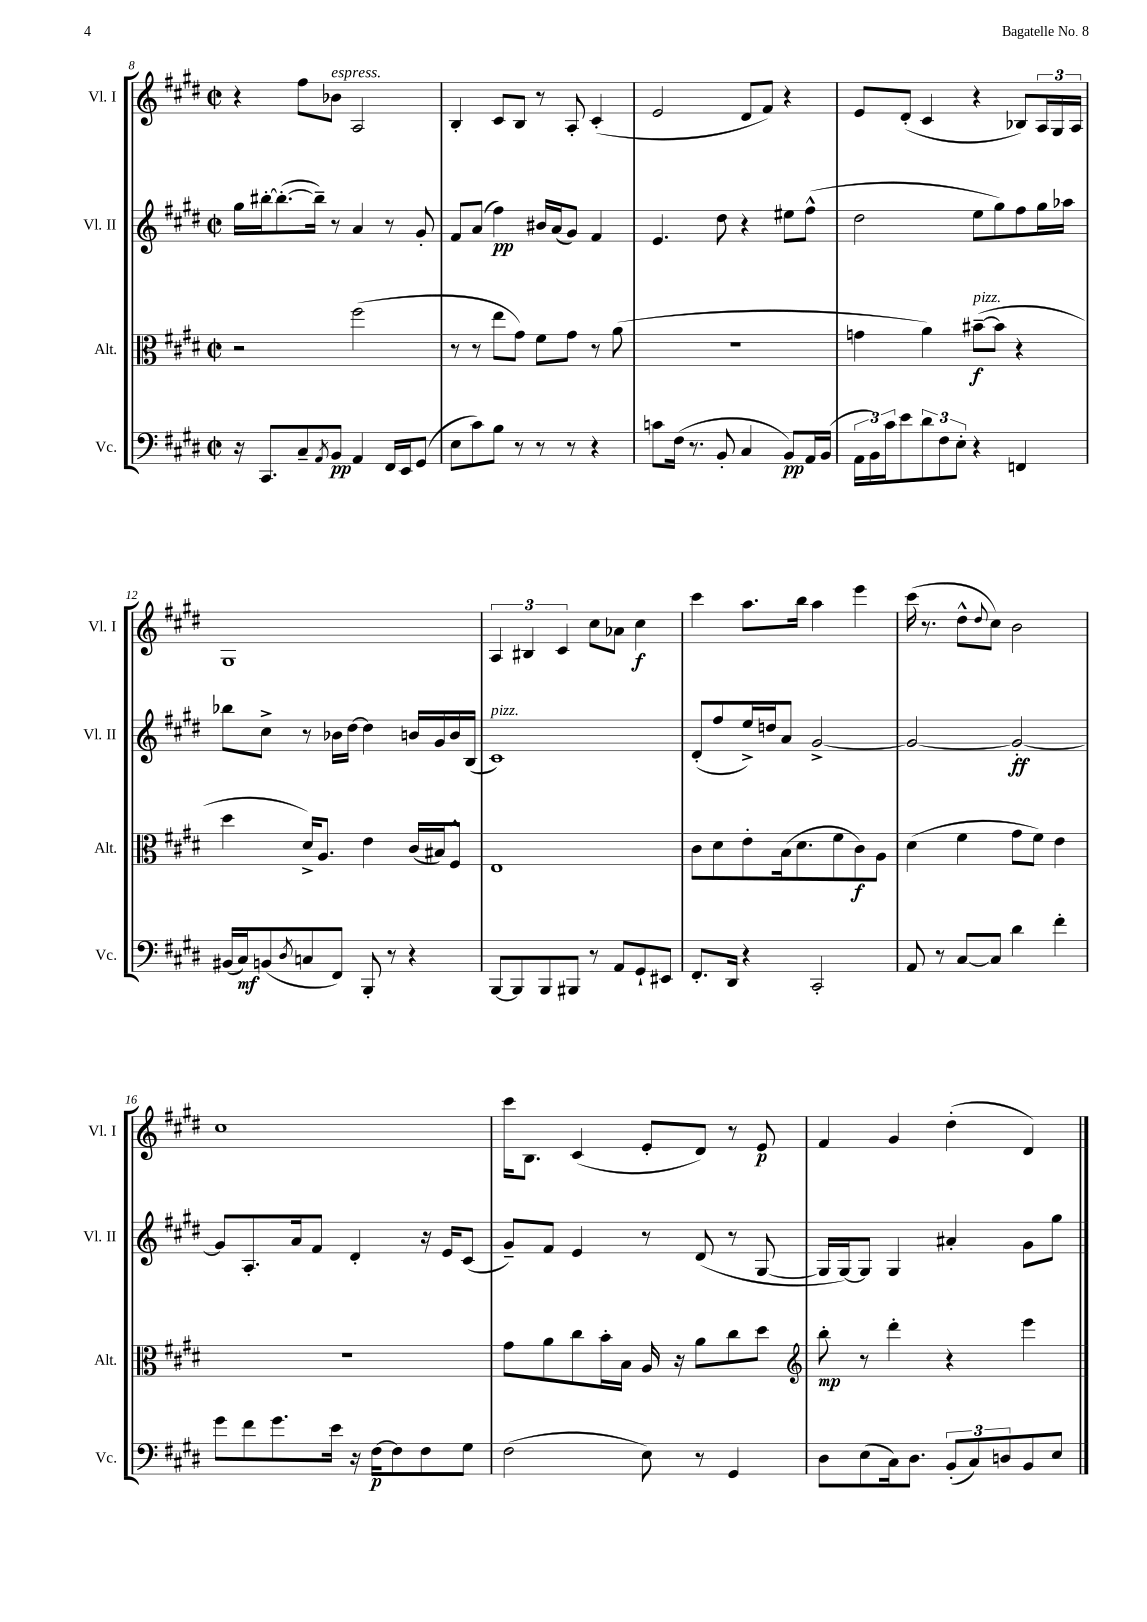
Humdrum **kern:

**kern	**dynam	**kern	**dynam	**kern	**dynam	**kern	**dynam
*part4	*part4	*part3	*part3	*part2	*part2	*part1	*part1
*staff4	*staff4	*staff3	*staff3	*staff2	*staff2	*staff1	*staff1
*I"Vc.	*	*I"Alt.	*	*I"Vl. II	*	*I"Vl. I	*
*I'Vc.	*	*I'Alt.	*	*I'Vl. II	*	*I'Vl. I	*
*clefF4	*	*clefC3	*	*clefG2	*	*clefG2	*
*k[f#c#g#d#]	*	*k[f#c#g#d#]	*	*k[f#c#g#d#]	*	*k[f#c#g#d#]	*
*M2/2	*	*M2/2	*	*M2/2	*	*M2/2	*
*met(c|)	*	*met(c|)	*	*met(c|)	*	*met(c|)	*
=8	=8	=8	=8	=8	=8	=8	=8
16r	.	2r	.	16gg#\LL	.	4r	.
8.CC#/L	.	.	.	[16bb#X'\J	.	.	.
.	.	.	.	(8.bb#'\_	.	.	.
8C#~/	.	.	.	.	.	8ff#\L	.
.	.	.	.	16bb#~\Jk])	.	.	.
8qAA/	.	.	.	.	.	.	.
!	!	!	!	!	!	!LO:TX:a:i:t=espress.	!
8BB/J	pp	.	.	8r	.	8b-X\J	.
4AA/	.	(2ff#\	.	4a/	.	2A/	.
16FF#/LL	.	.	.	8r	.	.	.
16EE/J	.	.	.	.	.	.	.
(8GG#/J	.	.	.	8g#'/	.	.	.
=9	=9	=9	=9	=9	=9	=9	=9
8E\L	.	8r	.	8f#/L	.	4B'/	.
8c#\)	.	8r	.	(8a/J	.	.	.
8B\J	.	8ee\L	.	4ff#\)	pp	8c#/L	.
8r	.	8g#\J)	.	.	.	8B/J	.
8r	.	8f#\L	.	16b#X/LL	.	8r	.
.	.	.	.	(16a/J	.	.	.
8r	.	8g#\J	.	8g#/J)	.	8A'/	.
4r	.	8r	.	4f#/	.	(4c#'/	.
.	.	(8a\	.	.	.	.	.
=10	=10	=10	=10	=10	=10	=10	=10
8cn\L	.	1r	.	4.e/	.	2e/	.
(16F#\Jk	.	.	.	.	.	.	.
8.r	.	.	.	.	.	.	.
8BB'/	.	.	.	8dd#\	.	.	.
4C#/	.	.	.	4r	.	8d#/L	.
.	.	.	.	.	.	8f#/J)	.
8BB/L)	pp	.	.	8ee#X\L	.	4r	.
16AA/L	.	.	.	(8ff#^^\J	.	.	.
(16BB/JJ	.	.	.	.	.	.	.
=11	=11	=11	=11	=11	=11	=11	=11
24AA\LL	.	4gn\	.	2dd#\	.	8e/L	.
24BB\)	.	.	.	.	.	.	.
24c#\J	.	.	.	.	.	.	.
8e\	.	.	.	.	.	(8d#'/J	.
12d#\	.	4a\)	.	.	.	4c#/	.
12F#\	.	.	.	.	.	.	.
12E'\J	.	.	.	.	.	.	.
!	!	!LO:TX:a:i:t=pizz.	!	!	!	!	!
4r	.	([8b#X~\L	f	8ee\L	.	4r	.
.	.	8b#\J]	.	8gg#\)	.	.	.
4FFn/	.	4r	.	8ff#\	.	8B-X/L)	.
.	.	.	.	16gg#\L	.	24A/L	.
.	.	.	.	.	.	24G#/	.
.	.	.	.	16aa-X\JJ	.	.	.
.	.	.	.	.	.	24A/JJ	.
!!LO:LB:g=z
=12	=12	=12	=12	=12	=12	=12	=12
(16BB#X/LL	.	4dd#\	.	8bb-X\L	.	1G#	.
16C#/J)	mf	.	.	.	.	.	.
(8BBn/	.	.	.	8cc#^\J	.	.	.
8qD#/	.	.	.	.	.	.	.
8Cn/	.	16d#^/KL)	.	8r	.	.	.
.	.	8.A/J	.	.	.	.	.
8FF#/J)	.	.	.	16b-X\LL	.	.	.
.	.	.	.	[16dd#\JJ	.	.	.
8BBB'/	.	4e\	.	4dd#\]	.	.	.
8r	.	.	.	.	.	.	.
4r	.	(16c#/LL	.	16bn/LL	.	.	.
.	.	16B#X/J)	.	16g#/	.	.	.
.	.	8F#^^/J	.	16b/	.	.	.
.	.	.	.	(16B/JJ	.	.	.
=13	=13	=13	=13	=13	=13	=13	=13
!	!	!	!	!LO:TX:a:i:t=pizz.	!	!	!
[8BBB/L	.	1E	.	1c#)	.	6A/	.
8BBB/]	.	.	.	.	.	.	.
.	.	.	.	.	.	6B#X/	.
8BBB/	.	.	.	.	.	.	.
.	.	.	.	.	.	6c#/	.
8BBB#X/J	.	.	.	.	.	.	.
8r	.	.	.	.	.	8cc#\L	.
8AA/L	.	.	.	.	.	8a-X\J	.
8GG#`/	.	.	.	.	.	4cc#\	f
8EE#X/J	.	.	.	.	.	.	.
=14	=14	=14	=14	=14	=14	=14	=14
8.FF#'/L	.	8c#\L	.	(8d#'/L	.	4ccc#\	.
.	.	8d#\	.	8ff#/	.	.	.
16DD#/Jk	.	.	.	.	.	.	.
4r	.	8e'\	.	16ee^/L)	.	8.aa\L	.
.	.	.	.	16ddn/J	.	.	.
.	.	(16B\k	.	8a/J	.	.	.
.	.	8.d#\	.	.	.	16bb\Jk	.
2CC#'/	.	.	.	[2g#^/	.	4aa\	.
.	.	8f#\	.	.	.	.	.
.	.	8c#\)	f	.	.	4eee\	.
.	.	8A\J	.	.	.	.	.
=15	=15	=15	=15	=15	=15	=15	=15
8AA/	.	(4d#\	.	2g#/_	.	(16ccc#\	.
.	.	.	.	.	.	8.r	.
8r	.	.	.	.	.	.	.
[8C#/L	.	4f#\	.	.	.	8dd#^^\L	.
.	.	.	.	.	.	8qqdd#/	.
8C#/J]	.	.	.	.	.	8cc#\J)	.
4d#\	.	8g#\L	.	2g#'/_	ff	2b\	.
.	.	8f#\J)	.	.	.	.	.
4f#'\	.	4e\	.	.	.	.	.
!!LO:LB:g=z
=16	=16	=16	=16	=16	=16	=16	=16
8g#\L	.	1r	.	8g#/L]	.	1cc#	.
8f#\	.	.	.	8.A'/	.	.	.
8.g#\	.	.	.	.	.	.	.
.	.	.	.	16a/k	.	.	.
.	.	.	.	8f#/J	.	.	.
16e\Jk	.	.	.	.	.	.	.
16r	.	.	.	4d#'/	.	.	.
[16F#\KL	p	.	.	.	.	.	.
8F#\]	.	.	.	.	.	.	.
8F#\	.	.	.	16r	.	.	.
.	.	.	.	16e/KL	.	.	.
8G#\J	.	.	.	(8c#/J	.	.	.
=17	=17	=17	=17	=17	=17	=17	=17
(2F#\	.	8g#\L	.	8g#~/L)	.	16ccc#\KL	.
.	.	.	.	.	.	8.B\J	.
.	.	8a\	.	8f#/J	.	.	.
.	.	8cc#\	.	4e/	.	(4c#/	.
.	.	16b'\L	.	.	.	.	.
.	.	16B\JJ	.	.	.	.	.
8E\)	.	16A/	.	8r	.	8e'/L	.
.	.	16r	.	.	.	.	.
8r	.	8a\L	.	(8d#/	.	8d#/J)	.
4GG#/	.	8cc#\	.	8r	.	8r	.
.	.	8dd#\J	.	[8G#/	.	8e/	p
=18	=18	=18	=18	=18	=18	=18	=18
*	*	*clefG2	*	*	*	*	*
8D#\L	.	8bb'\	mp	16G#/LL]	.	4f#/	.
.	.	.	.	[16G#/J)	.	.	.
(8E\	.	8r	.	8G#/J]	.	.	.
16C#\k)	.	4ddd#'\	.	4G#/	.	4g#/	.
8.D#\J	.	.	.	.	.	.	.
(12BB'/L	.	4r	.	4a#X'/	.	(4dd#'\	.
12C#/)	.	.	.	.	.	.	.
12Dn/	.	.	.	.	.	.	.
8BB/	.	4eee\	.	8g#\L	.	4d#/)	.
8E/J	.	.	.	8gg#\J	.	.	.
==	==	==	==	==	==	==	==
*-	*-	*-	*-	*-	*-	*-	*-
